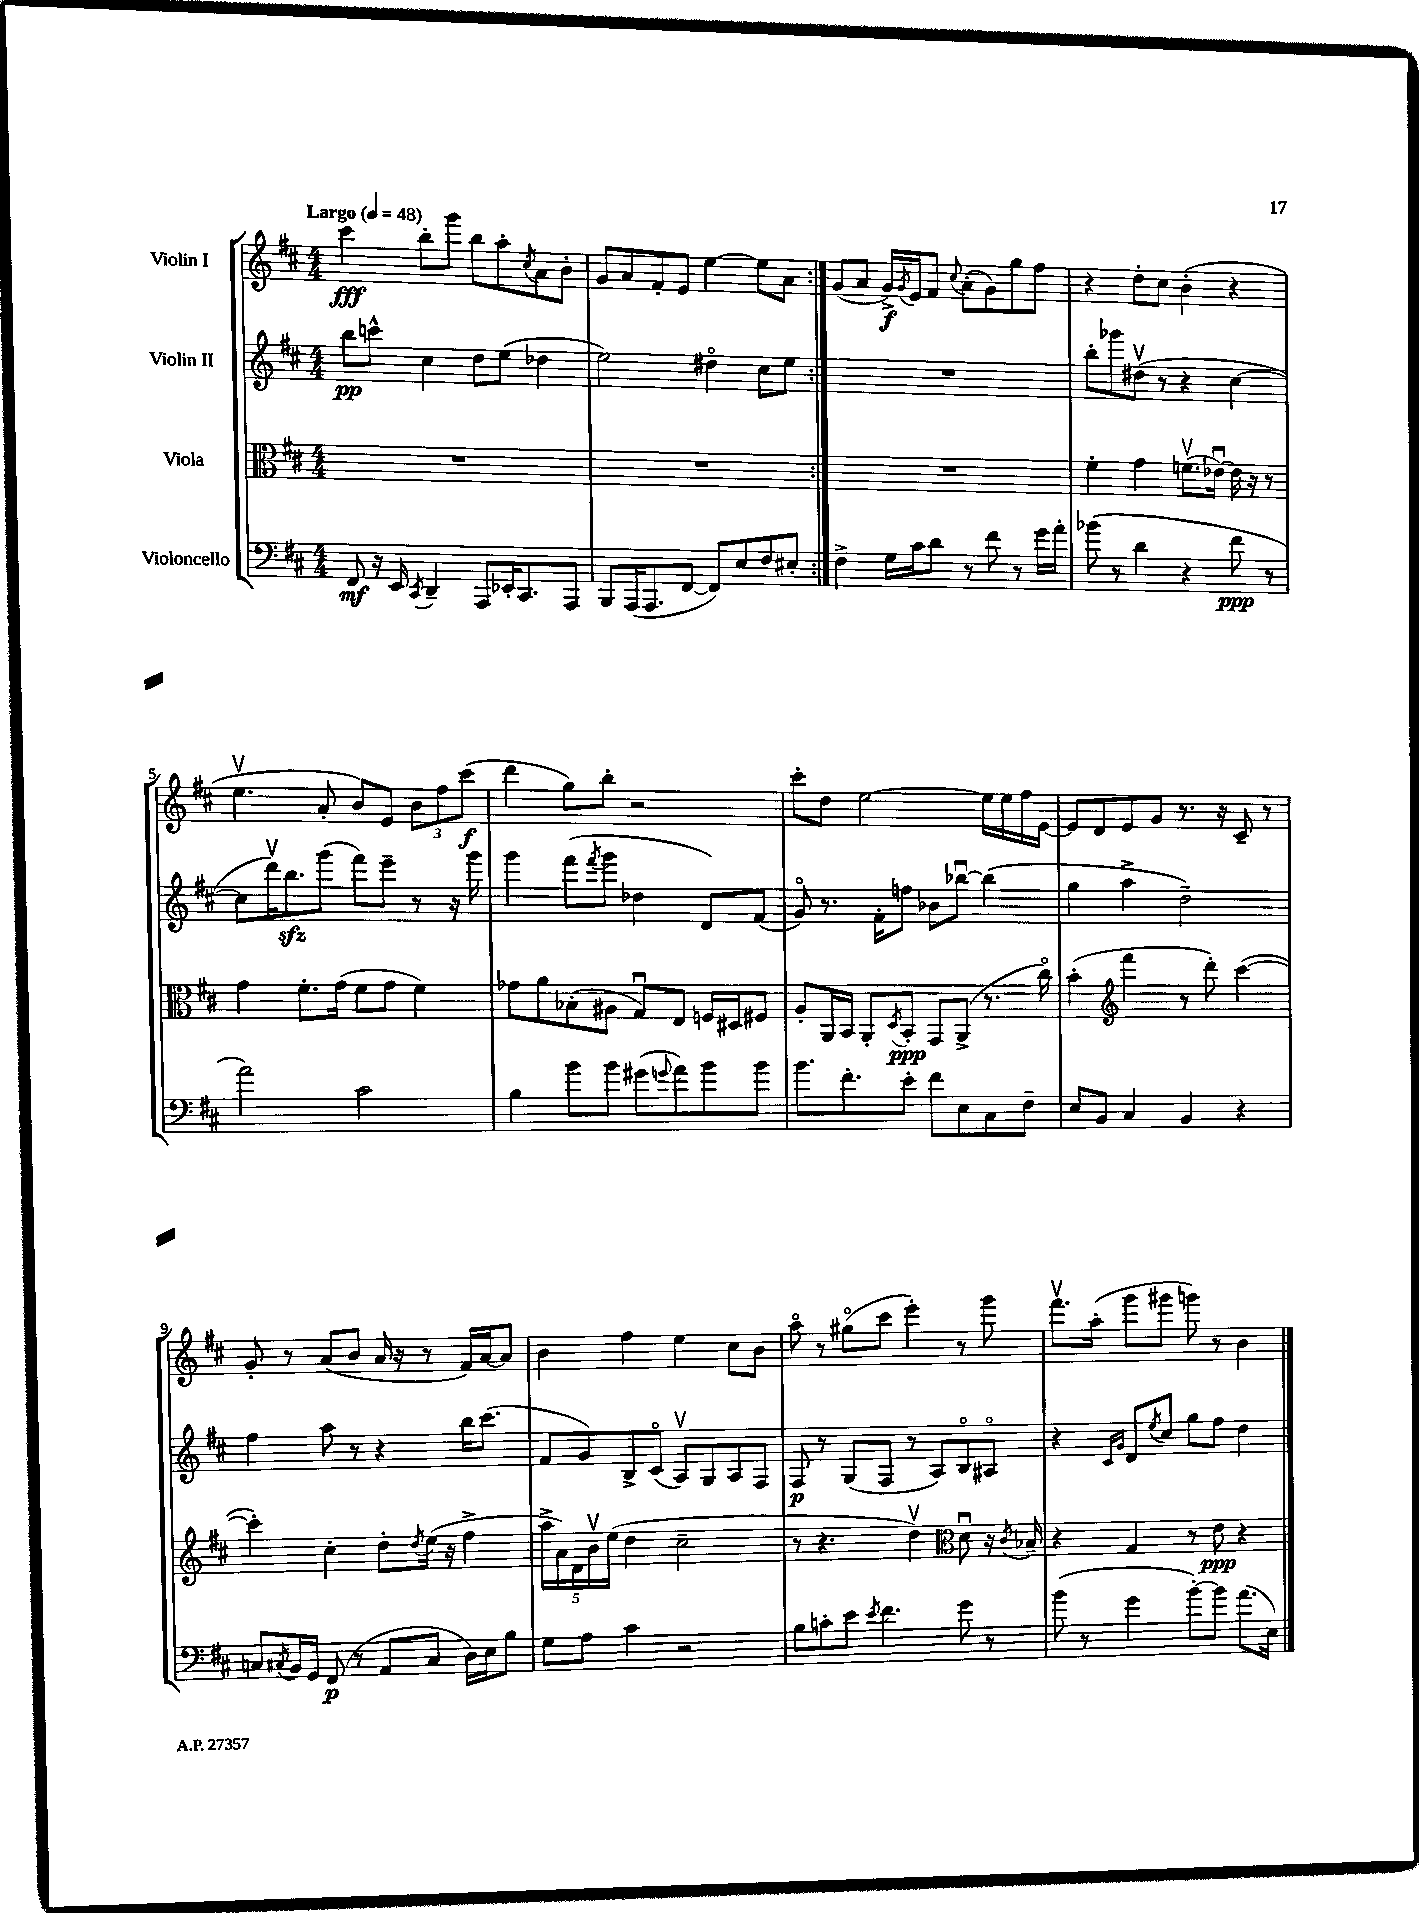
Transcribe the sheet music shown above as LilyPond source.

<<
\new StaffGroup <<
\new Staff = "s0" \with { instrumentName = "Violin I" } {
    \clef treble \key d \major \numericTimeSignature \time 4/4 \tempo "Largo" 4 = 48
    \repeat volta 2 { cis'''4\fff b''8-. g'''8 b''8 a''8-. \acciaccatura { cis''8 } a'8 b'8-. |
    g'8 a'8 fis'8-. e'8 e''4~ e''8 a'8 | }
    g'8( a'8 g'16->\f) \acciaccatura { g'8 } e'16 fis'8 \appoggiatura { cis''8 } a'8-.( g'8) g''8 fis''8 |
    r4 d''8-. cis''8 b'4-.( r4 |
    e''4.\upbow a'8-. b'8) e'8 \tuplet 3/2 { b'8 fis''8 cis'''8\f( } |
    d'''4 g''8) b''8-. r2 |
    cis'''8-. d''8 e''2~ e''16 e''16 fis''16 e'16~ |
    e'8 d'8 e'8 g'8 r8. r16 cis'8-- r8 |
    g'8-. r8 a'8( b'8 a'16 r16 r8 fis'16) a'16~ a'8 |
    b'4 fis''4 e''4 cis''8 b'8 |
    a''8\flageolet r8 gis''8\flageolet( cis'''8 e'''4-.) r8 g'''8 |
    fis'''8.\upbow a''16-.( g'''8 gis'''8 g'''8) r8 b'4 \bar "|." |
}
\new Staff = "s1" \with { instrumentName = "Violin II" } {
    \clef treble \key d \major \numericTimeSignature \time 4/4
    \repeat volta 2 { b''8\pp c'''8-^ cis''4 d''8 e''8( des''4 |
    e''2) dis''4\flageolet cis''8 e''8 | }
    R1 |
    b''8-. ges'''8 dis''8\upbow( r8 r4 cis''4~ |
    cis''8 d'''16\upbow) b''8.\sfz g'''8( fis'''8) e'''8-- r8 r16 g'''16 |
    g'''4 fis'''8( \acciaccatura { fis'''8 } g'''8 des''4 d'8) fis'8( |
    g'8\flageolet) r8. fis'16-. f''8 bes'8 bes''8~\downbow bes''4( |
    g''4 a''4-> d''2--) |
    fis''4 a''8 r8 r4 b''16 cis'''8.( |
    fis'8 g'8) b8-> cis'8\flageolet( a8\upbow) g8 a8 fis8 |
    fis8\p r8 g8( fis8 r8 a8) b8\flageolet ais8\flageolet |
    r4 \grace { cis'16 g'16 } d'8 \acciaccatura { e''8 } cis''8 g''8 fis''8 d''4 \bar "|." |
}
\new Staff = "s2" \with { instrumentName = "Viola" } {
    \clef alto \key d \major \numericTimeSignature \time 4/4
    \repeat volta 2 { R1 |
    R1 | }
    R1 |
    fis'4-. g'4 f'8.\upbow( ees'16~\downbow) ees'16 r16 r8 |
    g'4 fis'8.-. g'16( fis'8 g'8 fis'4) |
    ges'8 a'8 bes8-.( ais8 g8\downbow) e8 f16 dis16 fis8 |
    a8-. a,16 b,16 a,8-. \acciaccatura { d8 } b,8-.\ppp g,8 a,8->( r8. cis''16\flageolet) |
    b'4-.( \clef treble fis'''4 r8 d'''8-.) cis'''4~( |
    cis'''4-.) cis''4-. d''8-. \acciaccatura { d''8 } e''16( r16 fis''4-> |
    \tuplet 5/4 { a''16-> a'16) d'16 b'16\upbow e''16( } d''4 cis''2-- |
    r8 r4. d''4\upbow) \clef alto d'8\downbow r16 \acciaccatura { cis'8 } bes16-- |
    r4 g4 r8 e'8\ppp r4 \bar "|." |
}
\new Staff = "s3" \with { instrumentName = "Violoncello" } {
    \clef bass \key d \major \numericTimeSignature \time 4/4
    \repeat volta 2 { fis,8\mf r16 e,16 \acciaccatura { cis,8 } d,4-- a,,8 ees,16-. cis,8. a,,8 |
    b,,8 a,,16( a,,8. fis,8~ fis,8) e8 fis8 eis8-. | }
    fis4-> g16 cis'16 d'8 r8 fis'8 r8 g'16 a'16-. |
    bes'8( r8 d'4 r4 fis'8\ppp r8 |
    a'2) cis'2 |
    b4 b'8 b'8 gis'8( \appoggiatura { g'8 } a'8) b'8 b'8 |
    b'8. fis'8.-. e'8-. fis'8 e8 cis8 fis8-- |
    e8 b,8 cis4 b,4 r4 |
    c8 \acciaccatura { cis8 } b,16 g,16 fis,8\p( r8 a,8 cis8 d16) e16 b8 |
    g8 a8 cis'4 r2 |
    b8 c'8-. e'8 \acciaccatura { e'8 } fis'4. g'8 r8 |
    b'8( r8 g'4 b'8~-.) b'8 a'8.( e16) \bar "|." |
}
>>
>>
